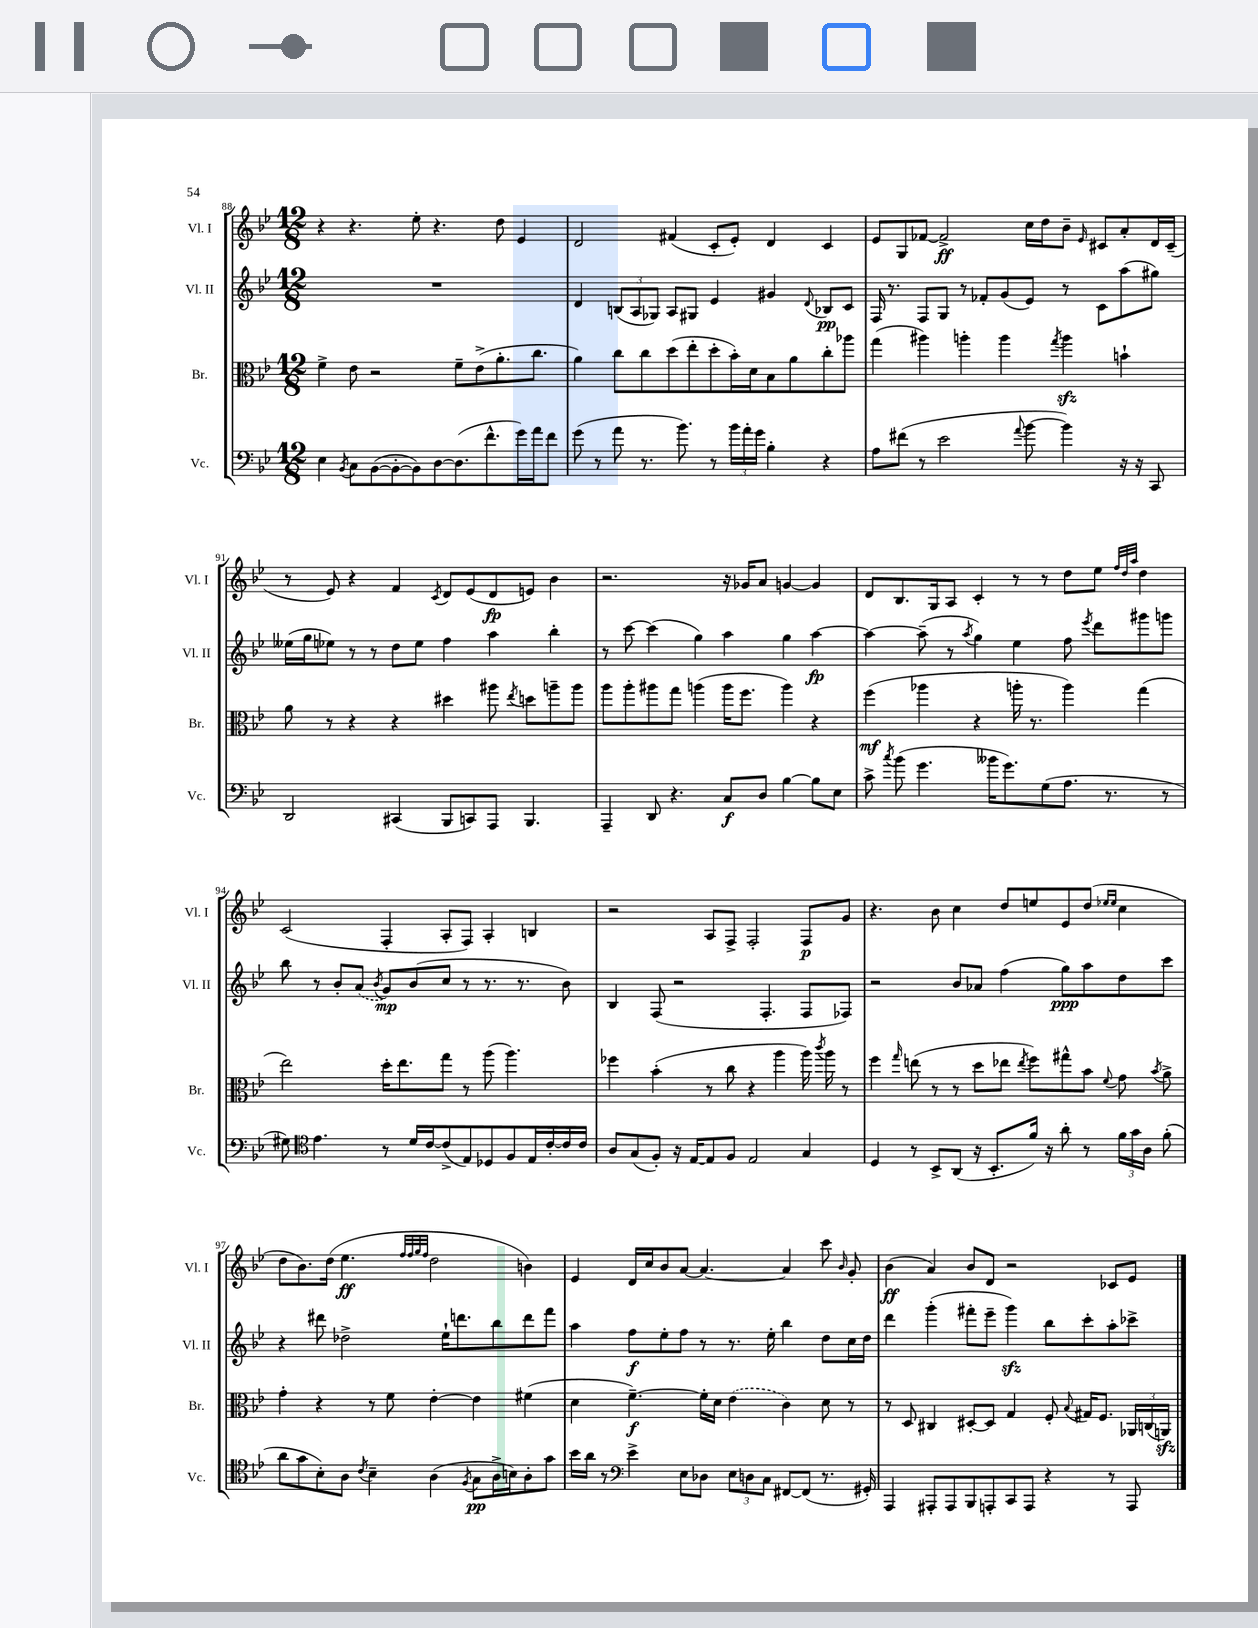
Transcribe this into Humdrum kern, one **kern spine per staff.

**kern	**kern	**kern	**kern
*staff4	*staff3	*staff2	*staff1
*clefF4	*clefC3	*clefG2	*clefG2
*k[b-e-]	*k[b-e-]	*k[b-e-]	*k[b-e-]
*M12/8	*M12/8	*M12/8	*M12/8
4E-	4f^	1.r	4r
8qBB-	.	.	.
8C	8e-	.	4.r
([8BB-	2r	.	.
8BB-'_	.	.	.
8BB-])	.	.	8ee-'
[8D	.	.	4.r
(8.D]	8f~	.	.
.	(8e-^	.	.
8.f^^	.	.	.
.	8.a'	.	8dd
16g)	.	.	4e-
16a	8.cc	.	.
8f	.	.	.
=	=	=	=
(8g	4a)	4d	2d
8r	.	.	.
8a	8cc	(12B	.
.	.	12A	.
8.r	8cc	.	.
.	.	12G-)	.
.	(8dd	8A	(4f#
8.b-)	.	.	.
.	8ee-'	8G#	.
8r	8dd'	4e-	8c'
24b-	16b-')	.	8e-')
24a'	.	.	.
.	16d	.	.
24g	.	.	.
4B-'	8B-	4g#	4d
.	8a	.	.
.	.	8qqd	.
4r	8cc'	8B-	4c
.	8aa-	8c	.
=	=	=	=
8A	(4gg	16F	8e-
.	.	8.r	.
(8f#	.	.	8G
8r	4aa#)	8F	[8f-
2e-	.	8G	2f-^]
.	4aa'	8r	.
.	.	8f-'	.
.	4aa	(8g	.
8qqa	.	.	.
[8b-	.	8e-)	16cc
.	.	.	16dd
.	8qgg	.	.
4b-])	4aa	8r	8b-~
.	.	.	16qqe-
.	.	8c	8c#
16r	4b`	(8aa	8a'
16r	.	.	.
8CC	.	8gg#)	16d
.	.	.	(16c#~
=	=	=	=
2DD	8a	(16ee--	8r
.	.	16gg	.
.	8r	8ee-)	8e-)
.	4r	8r	4r
.	.	8r	.
(4CC#	4r	8dd	4f
.	.	8ee-	.
.	.	.	8qc
8BBB-	4dd#	4ff	8d
8CC)	.	.	(8e-
8AAA	8aa#	4aa	8d
.	8qee-	.	.
4.BBB-	8dd	.	8e)
.	8aa~	4bb-'	4b-
.	8aa	.	.
=	=	=	=
4AAA~	8aa	8r	2.r
.	8aa'	[8ccc	.
8DD	8aa#	(4ccc]	.
4.r	8gg	.	.
.	(4aa	4gg)	.
8C	16aa	4aa	16r
.	8.ff	.	16g-
8D	.	.	8a
[4B-	4aa)	4gg	[4g
8B-]	4r	[4aa	4g]
8E-	.	.	.
=	=	=	=
8c^	(4ff	4aa_	8d
8qcc	.	.	.
(8b-	.	.	8.B-
4.g	4aa-	(8aa~]	.
.	.	.	16G
.	.	8r	8A
.	.	8qaa	.
.	4r	4gg)	4c'
16b--	.	.	.
8.g)	.	.	.
.	16aa'	4ee-	8r
.	8.r	.	.
(8G	.	.	8r
8.A	4aa)	8ff	8dd
.	.	8qeee-	.
.	.	8ddd	8ee-
8.r	.	.	.
.	.	.	32qqff
.	.	.	32qqdd
.	.	.	32qqaa
.	(4gg	8ggg#	4dd
8r	.	8ggg	.
=	=	=	=
8G#)	2ee-)	8bb-	(2c
*clefC4	*	*	*
4.e-	.	8r	.
.	.	8b-'	.
.	.	(8a	.
.	.	8qb-	.
8r	16dd'	8g)	4F'
.	8.ee-	.	.
16d	.	(8b-	.
[16c	.	.	.
(8c^]	8gg	8cc	8A'
8E-)	8r	8r	8F)
8D-	(8aa	8.r	4A'
8F	4.aa)	.	.
.	.	8.r	.
16E-	.	.	4B
[16c'	.	.	.
16c]	.	8b-)	.
16c	.	.	.
=	=	=	=
8A	4ff-	4B-	2r
(8G	.	.	.
8F')	(4b-'	(8F	.
16r	.	2r	.
[16E-	.	.	.
8E-]	8r	.	8A
8F	8cc	.	8F^
2E-	4r	.	2F'
.	.	4.F'	.
.	4aa	.	.
4G	16aa)	8F	8F
.	8qccc	.	.
.	16aa	.	.
.	8r	8F-)	8g
=	=	=	=
4D	4ff	2r	4.r
.	16qqgg	.	.
8r	(8ee	.	.
8BB-^	8r	.	8b-
(8AA	8r	8b-	4cc
16r	8dd	8a-	.
8.BB-'	.	.	.
.	8ee-	(4ff	8dd
.	8qee-	.	.
16f)	8ff)	.	8ee
16r	.	.	.
8a'	8gg#^^	8gg)	8e-
8r	8b-	8aa	(8dd
.	.	.	16qqee-
.	8qqf	.	16qqee-
24f	8g	8dd	4cc
24g	.	.	.
24A	.	.	.
.	8qb-	.	.
(8f'	8a^	8ccc	.
=	=	=	=
8a	4g'	4r	8dd
8g	.	.	8.b-)
8B-')	4r	8ddd#	.
.	.	.	(16dd
8A	.	2dd-^	4.ee-
8qc	.	.	.
4B-~	8r	.	.
.	8f	.	.
.	.	.	32qqff
.	.	.	32qqff
.	.	.	32qqgg
.	.	.	32qqff
(4A	[4e-'	.	2dd
.	.	16ee-`	.
.	.	8.ddd	.
8qF	.	.	.
8G	4e-]	.	.
16A^	.	8bb-	.
16B)	.	.	.
8A'	(4f#	8ddd	4b)
8g	.	8fff	.
=	=	=	=
16b-	4d	4aa	4e-
16a	.	.	.
8r	.	.	.
*clefF4	*	*	*
4e-^	[4.f~)	8ff	16d
.	.	.	16cc
.	.	8ee-'	8b-
8E-	.	8ff	[8a
8D-	16f']	8r	4.a_
.	16d	.	.
12E-	(4e-	8.r	.
12D	.	.	.
12C	.	.	.
.	.	16ee-'	.
[8FF#	4c)	4bb-	4a]
(8FF#]	.	.	.
8.r	8d	8dd	8ccc
.	.	.	16qqb-
.	8r	16cc	8g'
16GG#')	.	16dd	.
=	=	=	=
4AAA	8r	4ddd	(4b-
.	8D	.	.
8AAA#'	4C#	(4ggg'	4a)
8AAA#	.	.	.
8BBB-	[8D#'	8fff#'	8b-
8AAA'	8D#]	8eee-~	8d
8CC	4G	4ggg)	2r
8AAA	.	.	.
4r	8F'	8bb-	.
.	8qqB-	.	.
.	16G#	8ccc'	.
.	8.F	.	.
8r	.	8aa'	8c-
8AAA	24AA-	8ccc-^	8e-
.	(24C	.	.
.	24AA)	.	.
==	==	==	==
*-	*-	*-	*-
